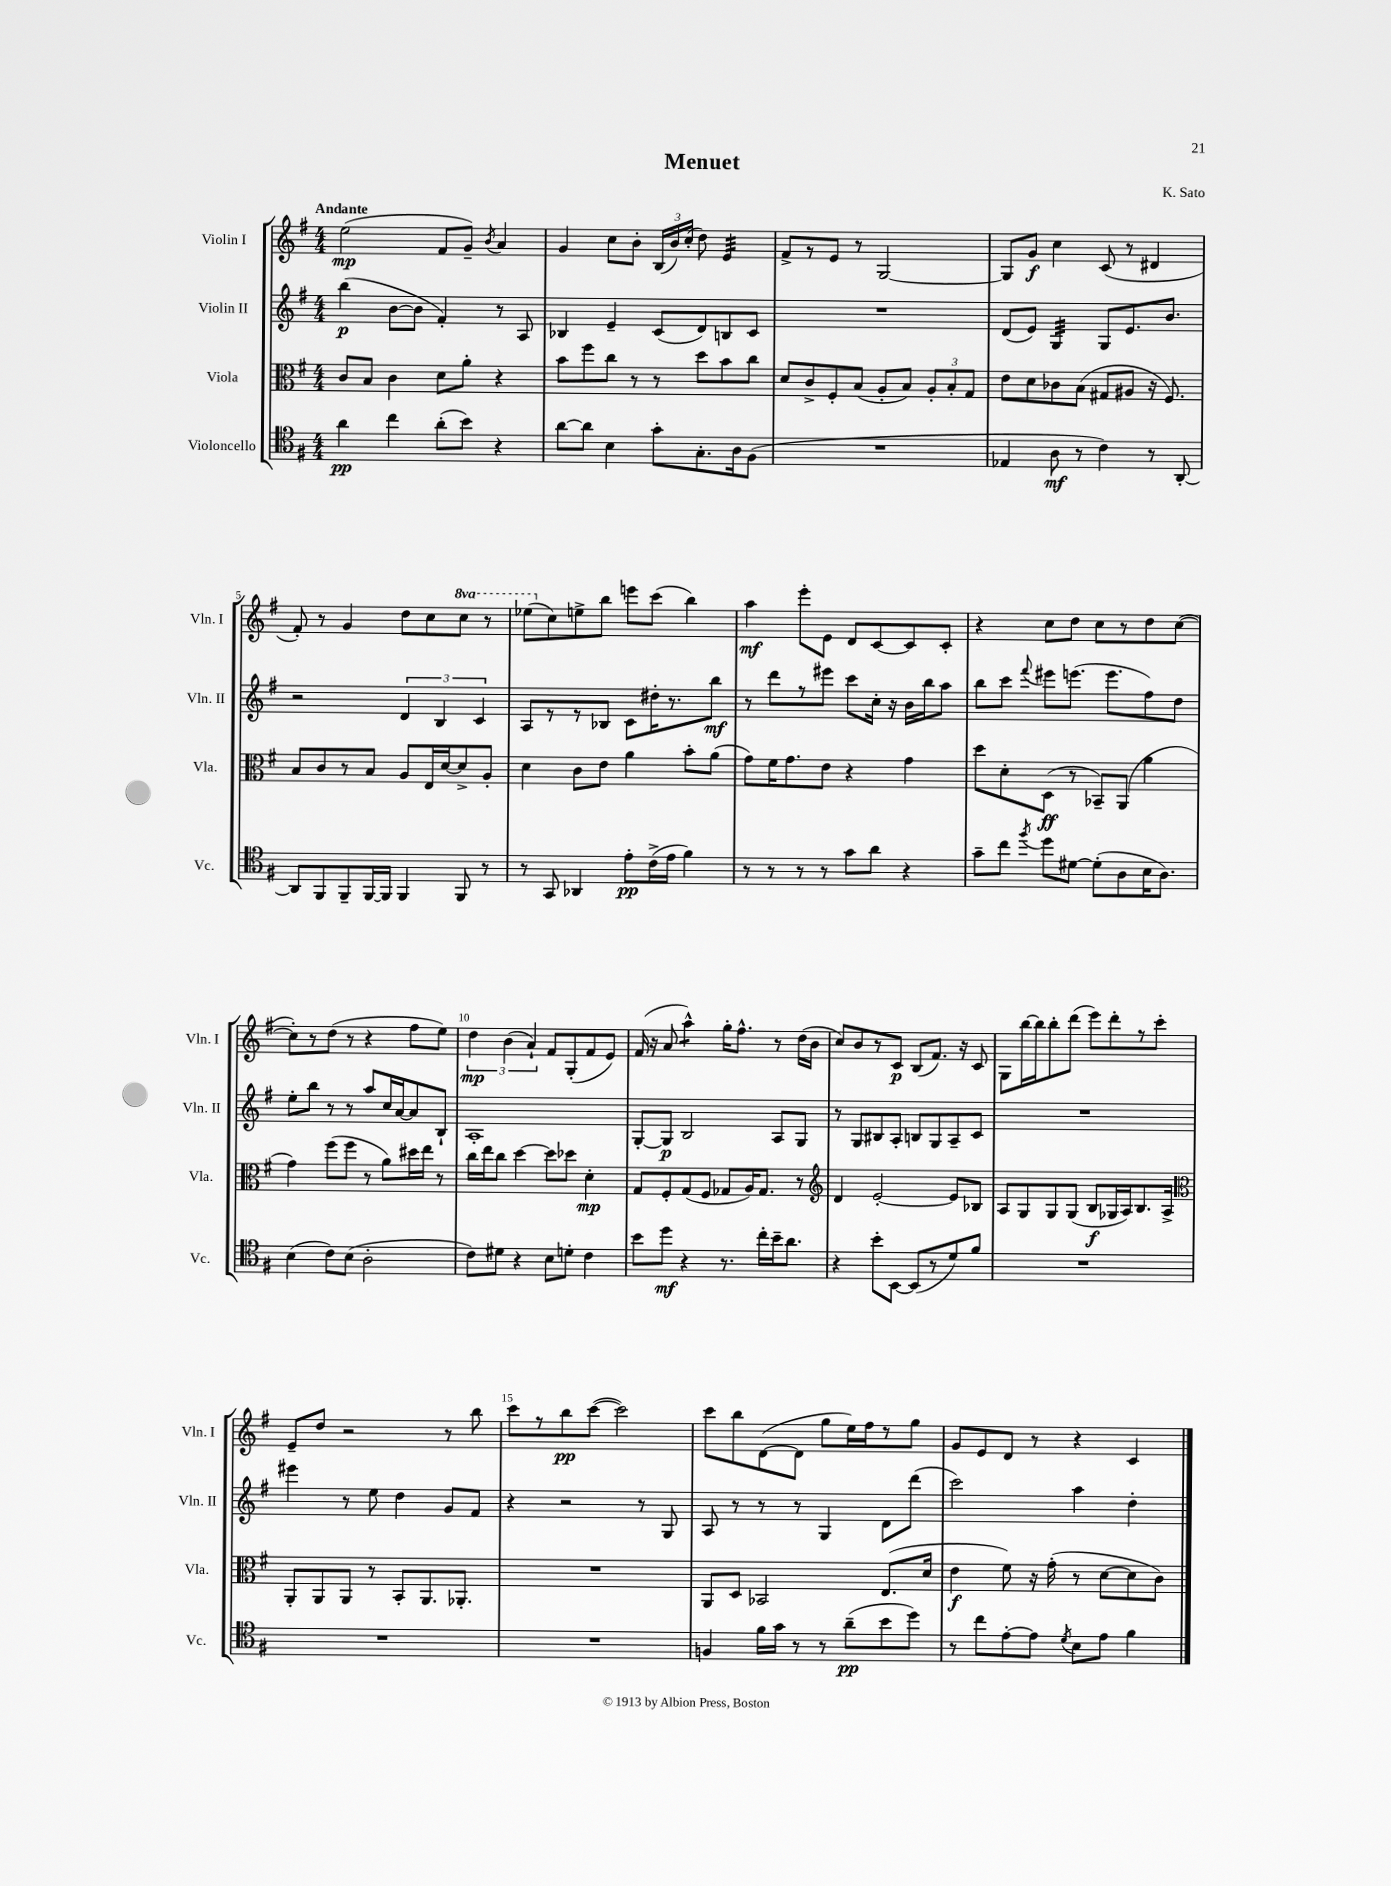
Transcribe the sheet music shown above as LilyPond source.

\header { title = "Menuet" composer = "K. Sato" }
<<
\new StaffGroup <<
\new Staff = "s0" \with { instrumentName = "Violin I" shortInstrumentName = "Vln. I" } {
    \clef treble \key g \major \numericTimeSignature \time 4/4 \set Staff.ottavationMarkups = #ottavation-simple-ordinals \tempo "Andante"
    \autoBeamOff e''2\mp( fis'8[ g'8]--) \acciaccatura { b'8 } a'4 |
    g'4 c''8[ b'8]-. \tuplet 3/2 { b16[( b'16) c''16]-.( } d''8) e'4:32 |
    fis'8[-> r8 e'8] r8 g2~ |
    g8[ g'8]\f c''4 c'8( r8 dis'4 |
    fis'8-.) r8 g'4 d''8[ c''8 \ottava #1 c'''8] r8 |
    ees'''8[( \ottava #0 c''8) e''!8-> b''8] e'''8[ c'''8]( b''4) |
    a''4\mf e'''8[-. e'8] d'8[ c'8~ c'8 c'8]-. |
    r4 c''8[ d''8] c''8[ r8 d''8 c''8]~( |
    c''8[-.) r8 d''8]( r8 r4 fis''8[ e''8]) |
    \tuplet 3/2 { d''4\mp b'4( a'4-!) } fis'8[ g8-.( fis'8 e'8]) |
    fis'16( r16 a'8 a''4:8-^) g''16[-. fis''8.]-^ r8 d''16[( b'16] |
    c''8[) b'8 r8 c'8]\p b8[( fis'8.]) r16 c'8 |
    g8[ b''16~ b''16 b''8-. d'''8]( e'''8[) d'''8-. r8 c'''8]-. |
    e'8[-- d''8] r2 r8 b''8 |
    c'''8[ r8 b''8\pp c'''8]~( c'''2) |
    c'''8[ b''8 d'8~( d'8] g''8[ e''16) fis''16 r8 g''8] |
    g'8[ e'8 d'8] r8 r4 c'4 \bar "|." |
}
\new Staff = "s1" \with { instrumentName = "Violin II" shortInstrumentName = "Vln. II" } {
    \clef treble \key g \major \numericTimeSignature \time 4/4
    \autoBeamOff b''4\p( b'8[~ b'8] fis'4-.) r8 a8 |
    bes4 e'4-- c'8[( d'8) b8 c'8] |
    R1 |
    d'8[( e'8]) g4:32 g8[ e'8. b'8.] |
    r2 \tuplet 3/2 { d'4 b4 c'4 } |
    a8[ r8 r8 bes8] c'8[ dis''16-. r8. b''8]\mf |
    r8 d'''8[ r8 eis'''8] c'''8[ c''16]-. r16 b'16[ b''16 a''8] |
    b''8[ c'''8] \appoggiatura { fis'''8 } eis'''8[ e'''8.]( e'''8.[ fis''8) d''8] |
    e''8[-. b''8] r8 r8 a''8[ c''16 a'16~ a'8 b8]-! |
    a1-. |
    g8[~-. g8]\p b2 a8[ g8] |
    r8 g8[ bis8 a8]-. b8[ g8 a8-- c'8] |
    R1 |
    eis'''4 r8 e''8 d''4 g'8[ fis'8] |
    r4 r2 r8 g8 |
    a8 r8 r8 r8 g4 d'8[ d'''8]( |
    c'''2) a''4 d''4-. \bar "|." |
}
\new Staff = "s2" \with { instrumentName = "Viola" shortInstrumentName = "Vla." } {
    \clef alto \key g \major \numericTimeSignature \time 4/4
    \autoBeamOff c'8[ b8] c'4 d'8[ a'8]-. r4 |
    b'8[ fis''8 c''8] r8 r8 d''8[ b'8 c''8] |
    d'8[ c'8-> fis8-. b8]( a8[-. b8]) \tuplet 3/2 { a8[-. b8-. g8] } |
    e'8[ d'8 ces'8 b8]( gis8[ ais8] r16 fis8.) |
    b8[ c'8 r8 b8] a8[ e16 d'16~ d'8-> a8]-. |
    d'4 c'8[ e'8] a'4 b'8[-. a'8]( |
    g'8[) fis'16 g'8. e'8] r4 g'4 |
    d''8[ d'8-. d8]\ff( r8 bes,8[--) a,8]( a'4 |
    g'4) fis''8[( fis''8] r8 a'8[) dis''16 e''16] r8 |
    c''16[ e''16 c''8] d''4~ d''8[ des''8] d'4-.\mp |
    g8[ fis8-. g8( fis8] ges8[ a16) ges8.] r8 |
    \clef treble d'4 e'2~-. e'8[ bes8] |
    a8[ g8 g8 g8]( b8[\f ges16 a16) b8. a16]-> |
    \clef alto a,8[-. a,8 a,8] r8 b,8[-. a,8. aes,8.]-. |
    R1 |
    a,8[ d8] bes,2 e8.[( d'16] |
    e'4\f fis'8) r16 g'16-.( r8 d'8[~ d'8 c'8]) \bar "|." |
}
\new Staff = "s3" \with { instrumentName = "Violoncello" shortInstrumentName = "Vc." } {
    \clef tenor \key g \major \numericTimeSignature \time 4/4
    \autoBeamOff a'4\pp c''4 a'8[-.( b'8]) r4 |
    a'8[~ a'8] b4 g'8[-. g8.-. a16 fis8]( |
    R1 |
    ees4 a8\mf r8 c'4) r8 a,8~-. |
    a,8[ fis,8 fis,8-- fis,16~ fis,16] fis,4 fis,8 r8 |
    r8 g,8 aes,4 e'8[-.\pp c'16->( e'16] fis'4) |
    r8 r8 r8 r8 g'8[ a'8] r4 |
    g'8[-- c''8] \acciaccatura { fis''8 } d''8[ dis'8]~ dis'8[-.( a8 b16 a8.]) |
    b4( c'8[) b8]( a2-. |
    c'8[) dis'8] r4 b8[ d'8]-. c'4 |
    b'8[ d''8]\mf r4 r8. c''16[-. b'16-- a'8.] |
    r4 b'8[-. b,8]~ b,8[( r8 d'8) fis'8] |
    R1 |
    R1 |
    R1 |
    f4 fis'16[ g'16] r8 r8 a'8[--\pp( b'8 d''8]) |
    r8 c''8[ e'8~-. e'8] \acciaccatura { d'8 } b8[ e'8] fis'4 \bar "|." |
}
>>
>>
\layout { \context { \Score \override BarNumber.break-visibility = ##(#f #t #t) barNumberVisibility = #(every-nth-bar-number-visible 5) } }
